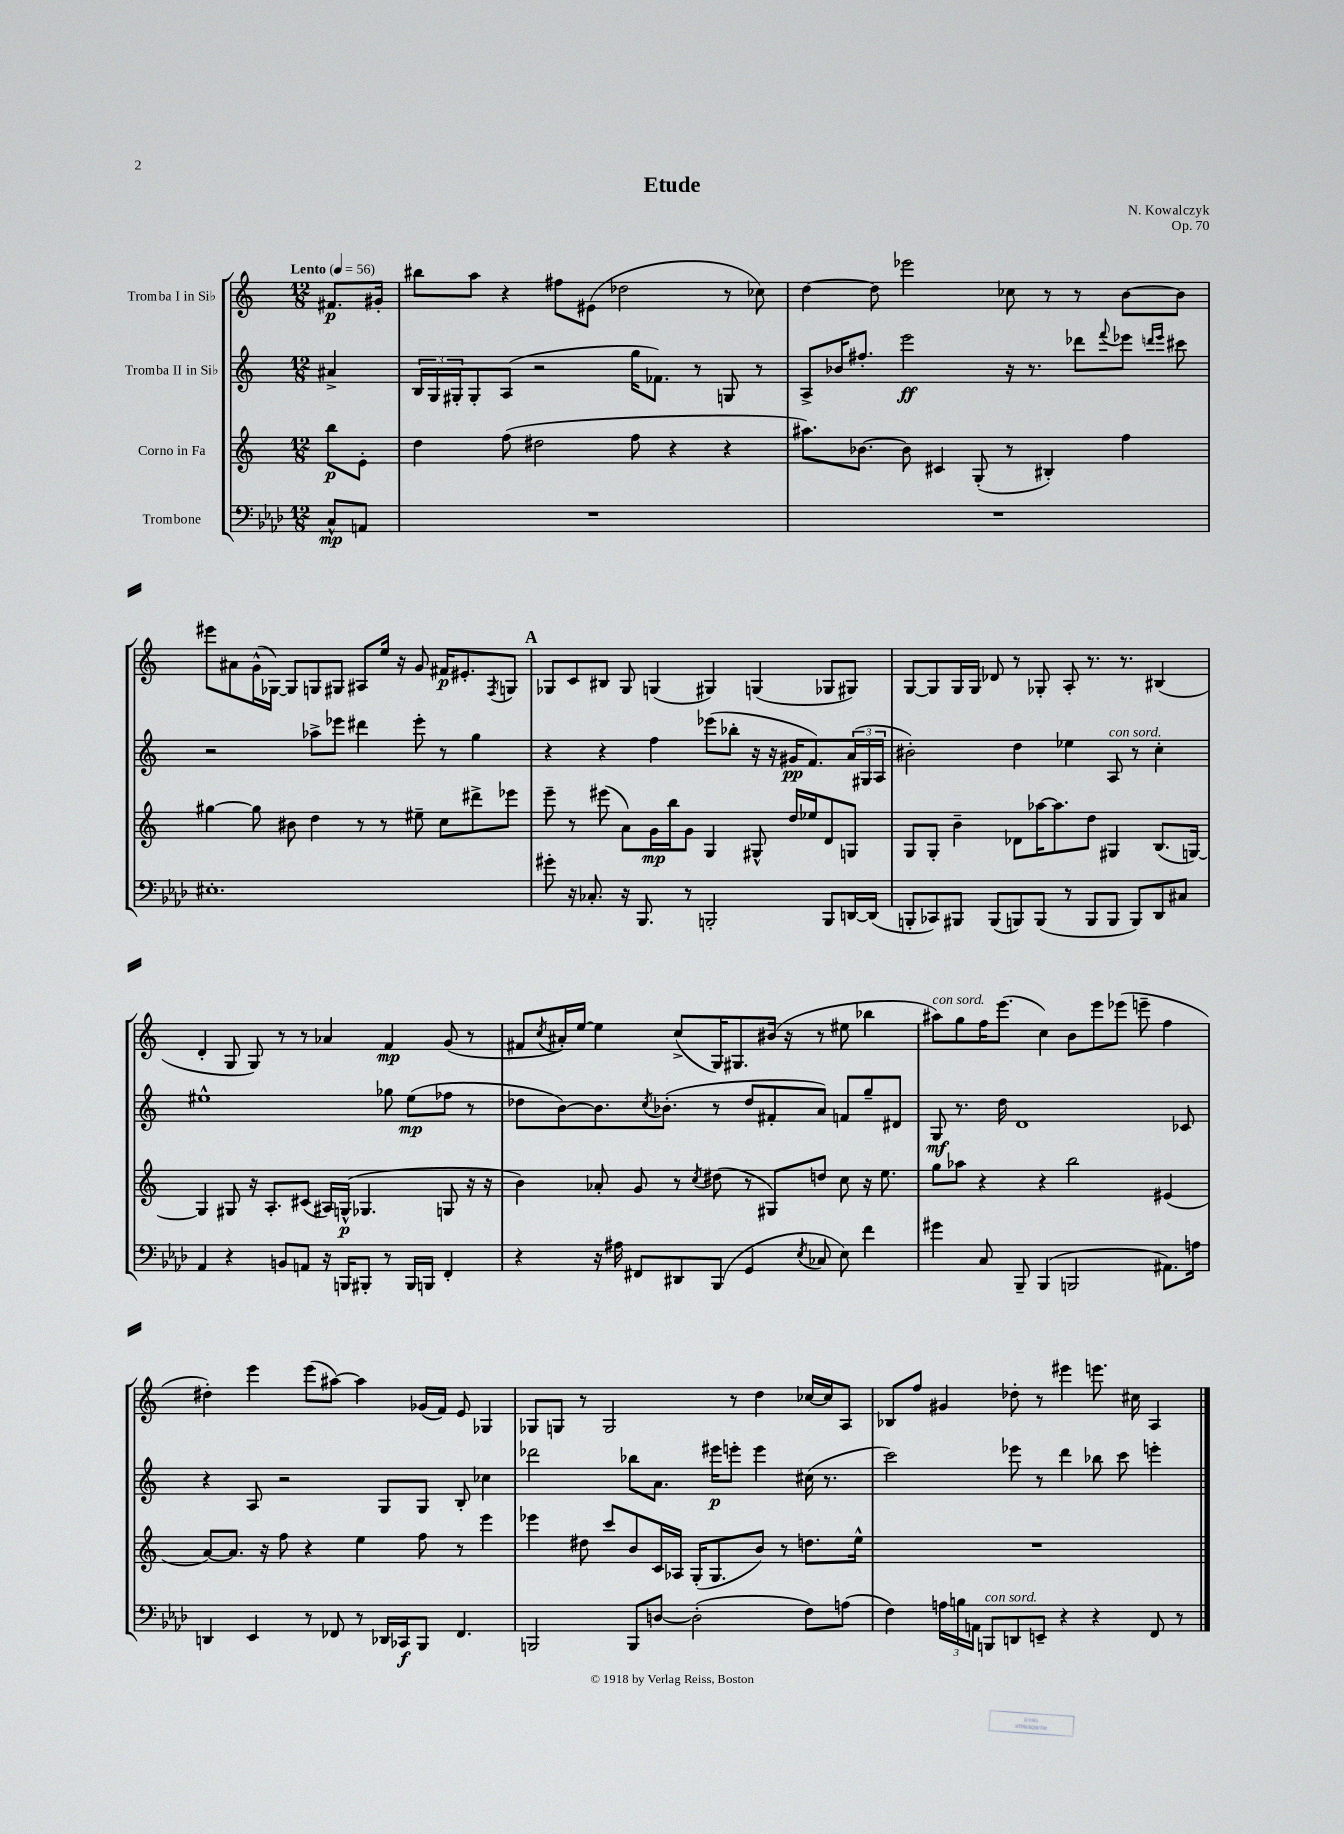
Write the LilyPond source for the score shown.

\header { title = "Etude" composer = "N. Kowalczyk" opus = "Op. 70" }
<<
\new StaffGroup <<
\new Staff = "s0" \with { instrumentName = "Tromba I in Sib" } {
    \clef treble \key c \major \numericTimeSignature \time 12/8 \partial 4 \tempo "Lento" 4 = 56
    fis'8.\p gis'16-. |
    bis''8 a''8 r4 fis''8 eis'8( des''2 r8 ces''8) |
    d''4~ d''8 ees'''2 ces''8 r8 r8 b'8~ b'8 |
    eis'''8 ais'8 g'16-^( ges16~) ges8 g8 gis8 ais8 e''16 r16 g'8 fis'16\p eis'8.-. \acciaccatura { f8 } g8 |
    \mark \markup { \bold "A" } ges8 c'8 bis8 ges8 g4( gis4) g4( ges8 gis8) |
    g8~ g8 g16 g16 des'8 r8 ges8-. a8-. r8. r8. bis4( |
    d'4-. g8 g8) r8 r8 aes'4 f'4\mp g'8( r8 |
    fis'8 \acciaccatura { c''8 } ais'16-.) e''16~ e''4 c''8->( g16) gis8. bis'16( r16 r8 eis''8 bes''4 |
    ais''8^\markup { \italic "con sord." }) g''8 f''16 e'''8.( c''4) b'8 e'''8 ees'''8( e'''8-- f''4 |
    dis''4-.) e'''4 e'''8( ais''8~) ais''4 ges'16( f'16) e'8 ges4 |
    ges8 g8 r8 g2 r8 d''4 ces''16~ ces''16 a8 |
    bes8 f''8 gis'4 des''8-. r8 eis'''4 e'''8. cis''16 a4 \bar "|." |
}
\new Staff = "s1" \with { instrumentName = "Tromba II in Sib" } {
    \clef treble \key c \major \numericTimeSignature \time 12/8 \partial 4
    ais'4-> |
    \tuplet 3/2 { b16 g16 gis16-. } gis8-. a8( r2 g''16 fes'8.) r8 g8 r8 |
    a8-> bes'16 fis''8.-. e'''2\ff r16 r8. des'''8 \appoggiatura { f'''8 } ees'''8 \grace { d'''16 ees'''16 } cis'''8 |
    r2 aes''8-> ees'''8 dis'''4 ees'''8-. r8 g''4 |
    \mark \markup { \bold "A" } r4 r4 f''4 ees'''8( bes''8-. r16 r16 gis'16\pp f'8.) \tuplet 3/2 { a'16( gis16 a16 } |
    bis'2-.) d''4 ees''4 a8^\markup { \italic "con sord." } r8 c''4-. |
    eis''1-^ ges''8 eis''8\mp( fes''8 r8 |
    des''8 b'8~) b'8. \acciaccatura { c''8 } bes'8.-.( r8 des''8 fis'8-. a'8) f'8 g''8-- dis'8 |
    g8\mf r8. d''16 d'1 ces'8 |
    r4 a8 r2 g8 g8 b8-. ces''4 |
    des'''2 bes''8 a'8. eis'''16\p e'''8-. e'''4 cis''16( r8. |
    c'''2) ees'''8 r8 d'''4 bes''8 c'''8 e'''4-. \bar "|." |
}
\new Staff = "s2" \with { instrumentName = "Corno in Fa" } {
    \clef treble \key c \major \numericTimeSignature \time 12/8 \partial 4
    b''8\p e'8-. |
    d''4 f''8( dis''2 f''8 r4 r4 |
    ais''8.) bes'8.~ bes'8 cis'4 g8-.( r8 bis4-.) f''4 |
    gis''4~ gis''8 bis'8 d''4 r8 r8 eis''8-- c''8 dis'''8-> ees'''8 |
    \mark \markup { \bold "A" } e'''8-- r8 eis'''8( a'8) g'16\mp b''16 g'8 g4 gis8-^ d''16 ees''16 d'8 g8 |
    g8 g8-. b'4-- des'8 aes''16~ aes''8. d''8 gis4 b8.( g16~) |
    g4 gis8 r16 a8.-. cis'8( ais16) g16-^\p( ges4. g8 r16 r16 |
    b'4) aes'8-. g'8 r8 \acciaccatura { c''8 } dis''8( r8 gis8) d''8 c''8 r16 e''8. |
    g''8 aes''8 r4 r4 b''2 eis'4( |
    a'8~) a'8. r16 f''8 r4 e''4 f''8 r8 e'''4 |
    ees'''4 dis''8 c'''8 b'8 c'16 aes16 g16-.( g8. b'8) r8 d''8. e''16-^ |
    R1. \bar "|." |
}
\new Staff = "s3" \with { instrumentName = "Trombone" } {
    \clef bass \key aes \major \numericTimeSignature \time 12/8 \partial 4
    c8-^\mp a,8 |
    R1. |
    R1. |
    eis1.-. |
    \mark \markup { \bold "A" } gis'8-. r16 ces8.-. r16 bes,,8. r8 b,,2-. b,,8 d,16~ d,16( |
    b,,8-. ces,8) bis,,8 bis,,8( b,,8) b,,8( r8 b,,8 b,,8 b,,8) des,8 cis8 |
    aes,4 r4 b,8 a,8 r16 b,,16 bis,,8-. r8 bis,,16 b,,16 f,4-. |
    r4 r16 ais16 fis,8 dis,8 bes,,8( g,4 \acciaccatura { ees8 } ces8 ees8) f'4 |
    gis'4 c8 bes,,8-- bes,,4( b,,2 ais,8.) a16 |
    d,4 ees,4 r8 fes,8 r8 des,16 ces,16\f bes,,8 fes,4. |
    b,,2 b,,8 d8~ d2-.( f8) a8( |
    f4) \tuplet 3/2 { a16 b16 a,16 } b,,8^\markup { \italic "con sord." } d,8 e,8-- r4 r4 f,8 r8 \bar "|." |
}
>>
>>
\layout { \context { \Score \remove "Bar_number_engraver" } }
